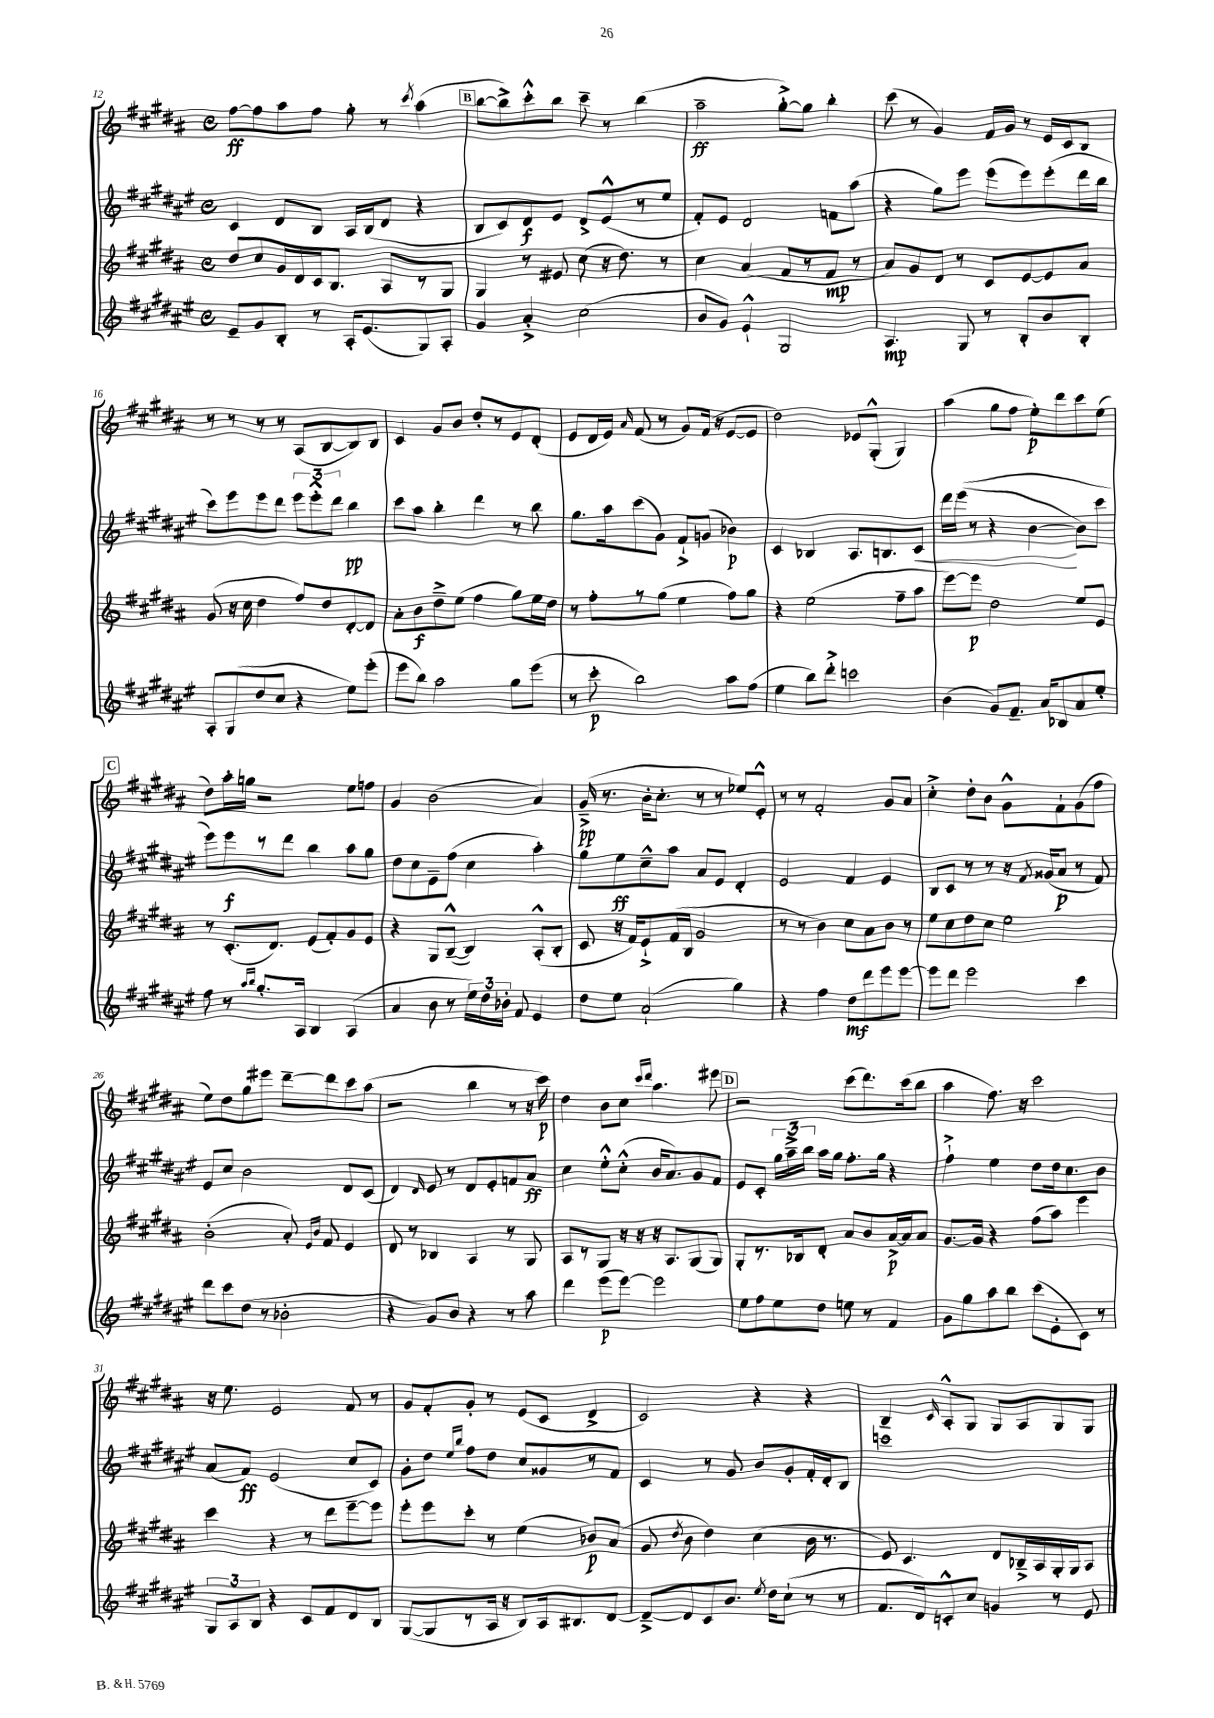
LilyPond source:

<<
\new StaffGroup <<
\new Staff = "s0" {
    \clef treble \key b \major \defaultTimeSignature \time 4/4
    \autoBeamOff fis''8[~\ff fis''8 ais''8 fis''8] gis''8-. r8 \acciaccatura { cis'''8 } ais''4( |
    \mark \markup { \box "B" } b''8[~ b''8->) cis'''8-.-^ b''8] cis'''8-- r8 b''4( |
    ais''2--\ff gis''8[~-.->) gis''8] b''4-. |
    cis'''8( r8 gis'4) fis'16[ gis'16] r8 e'16[ cis'16 b8] |
    r8 r8 r8 r8 ais8[( b8~ b8) b8] |
    cis'4 gis'8[ b'8] dis''8[-. r8 e'8 dis'8]-.( |
    e'8[ dis'16 e'16]) \grace { ais'16 } fis'8( r8 gis'8[) fis'16]( r16 e'8[~ e'8] |
    dis''2) ees'8[ gis8]-.-^( gis4) |
    ais''4( gis''8[ fis''8] e''8[-.\p) dis'''8 cis'''8 e''8]( |
    \mark \markup { \box "C" } dis''8[) ais''16-. g''16] r2 e''8[ f''8] |
    gis'4 b'2( ais'4) |
    gis'16--->\pp( r8. b'16[-. cis''8.]-. r8 r8 ees''8[) e'8]-.-^ |
    r8 r8 fis'2-. gis'8[ ais'8] |
    cis''4-.-> dis''8[-. b'8] gis'8[-^ fis'8-! gis'8( fis''8] |
    e''8[) dis''8 gis''8 eis'''8] dis'''8[~-- dis'''8 cis'''8 ais''8]( |
    r2 b''4 r8 r16 cis'''16\p) |
    dis''4 b'8[ cis''8] \grace { cis'''16[ dis'''16] } ais''4. eis'''8 |
    \mark \markup { \box "D" } r2 cis'''8[( dis'''8.) cis'''16( b''8] |
    ais''4 fis''8.) r16 cis'''2 |
    r16 e''8. e'2 fis'8 r8 |
    gis'8[ fis'8-. gis'8]-. r8 e'8[( cis'8] dis'4-> |
    cis'2) r4 r4 |
    b4-- \grace { cis'16 } ais8[-.-^ gis8] gis8[ ais8 gis8 gis8] \bar "|." |
}
\new Staff = "s1" {
    \clef treble \key fis \major \defaultTimeSignature \time 4/4
    \autoBeamOff cis'4 dis'8[ b8] ais16[ b16( dis'8] r4 |
    \mark \markup { \box "B" } b8[ cis'8) dis'8\f eis'8] dis'8[-> eis'8-^( r8 eis''8] |
    fis'8[-.) eis'8] dis'2 f'8[ ais''8]( |
    r4 gis''8[) eis'''8] eis'''8[( eis'''8) eis'''8-.( dis'''16 b''16] |
    cis'''8[) eis'''8 eis'''8 dis'''8] \tuplet 3/2 { eis'''8[ eis'''8-.-^ dis'''8] } b''4\pp |
    cis'''8[ ais''8] b''4-. dis'''4 r8 b''8 |
    gis''8.[ ais''16 cis'''8( gis'8]) fis'8[-!-> g'8]( bes'4\p) |
    cis'4 bes4 ais8.[ b8. cis'8]\< |
    dis'''16[ eis'''16](\( r8 r4 b'4~\! b'8[) cis'''8] |
    \mark \markup { \box "C" } eis'''8[\) eis'''8\f r8 dis'''8] b''4 ais''8[ gis''8] |
    dis''8[ cis''8 eis'8-- fis''8]( cis''4 ais''4-.) |
    gis''8[ eis''8\ff cis''8---^ ais''8] ais'8[ eis'8] dis'4-. |
    eis'2 fis'4 eis'4 |
    b8[ cis'8] r8 r8 r16 \acciaccatura { fis'8 } gisis'16[( ais'8]\p r8 fis'8) |
    eis'8[ cis''8] b'2 dis'8[ cis'8]( |
    dis'4) \grace { dis'16 } eis'8 r8 dis'8[ eis'8-. f'8 ais'8]\ff |
    cis''4 eis''8[-.-^ cis''8]-.-^( b'16[ ais'8.) gis'8 fis'8] |
    \mark \markup { \box "D" } eis'8[ cis'8]-. \tuplet 3/2 { gis''16[ ais''16---> b''16] } ais''16[ gis''16] fis''8.[-. gis''16] r4 |
    fis''4-!-> eis''4 dis''8[ dis''16 cis''8. b'8] |
    ais'8[( fis'8]\ff) eis'2( cis''8[ cis'8]) |
    gis'8[-. dis''8] \grace { eis''16[ b''16] } fis''8[ dis''8] cis''8[ gisis'8 r8 fis'8] |
    cis'4 r8 gis'8 b'8[ gis'8-. fis'16-. dis'16-. b8] |
    c'''1 \bar "|." |
}
\new Staff = "s2" {
    \clef treble \key b \major \defaultTimeSignature \time 4/4
    \autoBeamOff dis''8[ cis''8 gis'16 dis'16 cis'16 b8.] ais8[ r8 gis8] |
    \mark \markup { \box "B" } gis4 r8 eis'8 cis''8( r16 dis''8.) r8 |
    cis''4 ais'4( fis'8[ r8 fis'8]\mp r8 |
    ais'8[) gis'8 dis'8] r8 cis'8[ e'8~ e'8 ais'8] |
    gis'8( r16 cis''16 dis''4 fis''8[) dis''8 dis'8~-. dis'8] |
    ais'8[-. b'8\f dis''8---> e''8]( fis''4 gis''8[) e''16 dis''16] |
    r8 fis''8[-. r8 gis''8]( e''4 fis''8[) gis''8] |
    r4 e''2( fis''8[-- ais''8] |
    e'''8[~) e'''8]\p dis''2 e''8[ e'8] |
    \mark \markup { \box "C" } r8 cis'8.[-.( dis'8.]) e'8[( fis'8-.) gis'8 e'8] |
    r4 gis8[ b8]~---^( b4) ais8[-.-^( b8]-. |
    cis'8 r16 fis'16[) e'8-!-> fis'16( b16] gis'2 |
    r8 r8 b'4) cis''8[ ais'8 b'8] r8 |
    e''8[ cis''8 dis''8 cis''8] e''2 |
    b'2-.( ais'8-.) \grace { e'16[ b'16] } fis'8 e'4 |
    dis'8 r8 bes4 ais4 r8 gis8 |
    ais8[ r8 gis8] r16 r16 r16 ais8.[ gis8( gis8]) |
    \mark \markup { \box "D" } gis8[-. r8. bes16 dis'8]-. ais'8[ b'8 ais'16~->\p ais'16 ais'8] |
    gis'8.[~ gis'16] r4 fis''8[( ais''8]) e'''4 |
    cis'''4 r4 r8 dis'''8[ e'''8~-- e'''8] |
    e'''8[-. e'''8 cis'''8]-. r8 e''4( bes'8[\p) ais'8]( |
    gis'8 \acciaccatura { dis''8 } b'8 dis''4) cis''4( b'16 r8. |
    e'8) cis'4. dis'8[ bes16---> ais16 gis16-. gis16 ais8] \bar "|." |
}
\new Staff = "s3" {
    \clef treble \key fis \major \defaultTimeSignature \time 4/4
    \autoBeamOff eis'8[-- gis'8 b8]-. r8 ais16[-. eis'8.( gis8) ais8]-. |
    \mark \markup { \box "B" } gis'4 ais'4-.-> cis''2( |
    b'8[ gis'8]) eis'4-!-^ gis2 |
    ais4.\mp gis8 r8 b8[-. b'8 b8]-. |
    ais8[-. gis8( dis''8 cis''8] r4 eis''8[) eis'''8]-.( |
    eis'''8[ b''8]) ais''2 gis''8[ eis'''8]( |
    r8 cis'''8-.\p b''2) ais''8[ fis''8]( |
    eis''4 b''8[) dis'''8]-.-> c'''2 |
    b'4( gis'8[) fis'8.]-- ais'16[ bes8 ais'8 eis''8]-. |
    \mark \markup { \box "C" } fis''8 r8 \grace { ais''16[ b''16] } gis''8.[-. ais16] b4 ais4( |
    ais'4 b'8 r8 \tuplet 3/2 { eis''16[) dis''16 bes'16]-. } fis'8 eis'4 |
    dis''8[ eis''8] ais'2-!( gis''4) |
    r4 fis''4 dis''8[\mf dis'''8 eis'''8 eis'''8]~ |
    eis'''8[ dis'''8] eis'''2 cis'''4 |
    dis'''8[ cis'''8 dis''8]( r8 bes'2-. |
    r4 gis'8[) b'8] r4 r8 ais''8 |
    dis'''4 eis'''8[\p( eis'''8]~) eis'''2 |
    \mark \markup { \box "D" } eis''8[ fis''8 eis''8 dis''8] e''8 r8 fis'4 |
    gis'8[ gis''8 ais''8 b''8] cis'''8[( eis'8-. cis'8]) r8 |
    \tuplet 3/2 { gis8[ ais8 b8] } r4 cis'8[ fis'8 dis'8 b8] |
    gis8[~( gis8 r8 ais16] r16 b8[) ais16 bis8. dis'8]~ |
    dis'8[~---> dis'8 cis'8 b'8.] \acciaccatura { eis''8 } dis''16[ cis''8]-!( r8 r8 |
    fis'8.[ dis'16) c'8-.-^ cis''8] g'4 r8 eis'8 \bar "|." |
}
>>
>>
\layout { \context { \Score currentBarNumber = #12 } }
